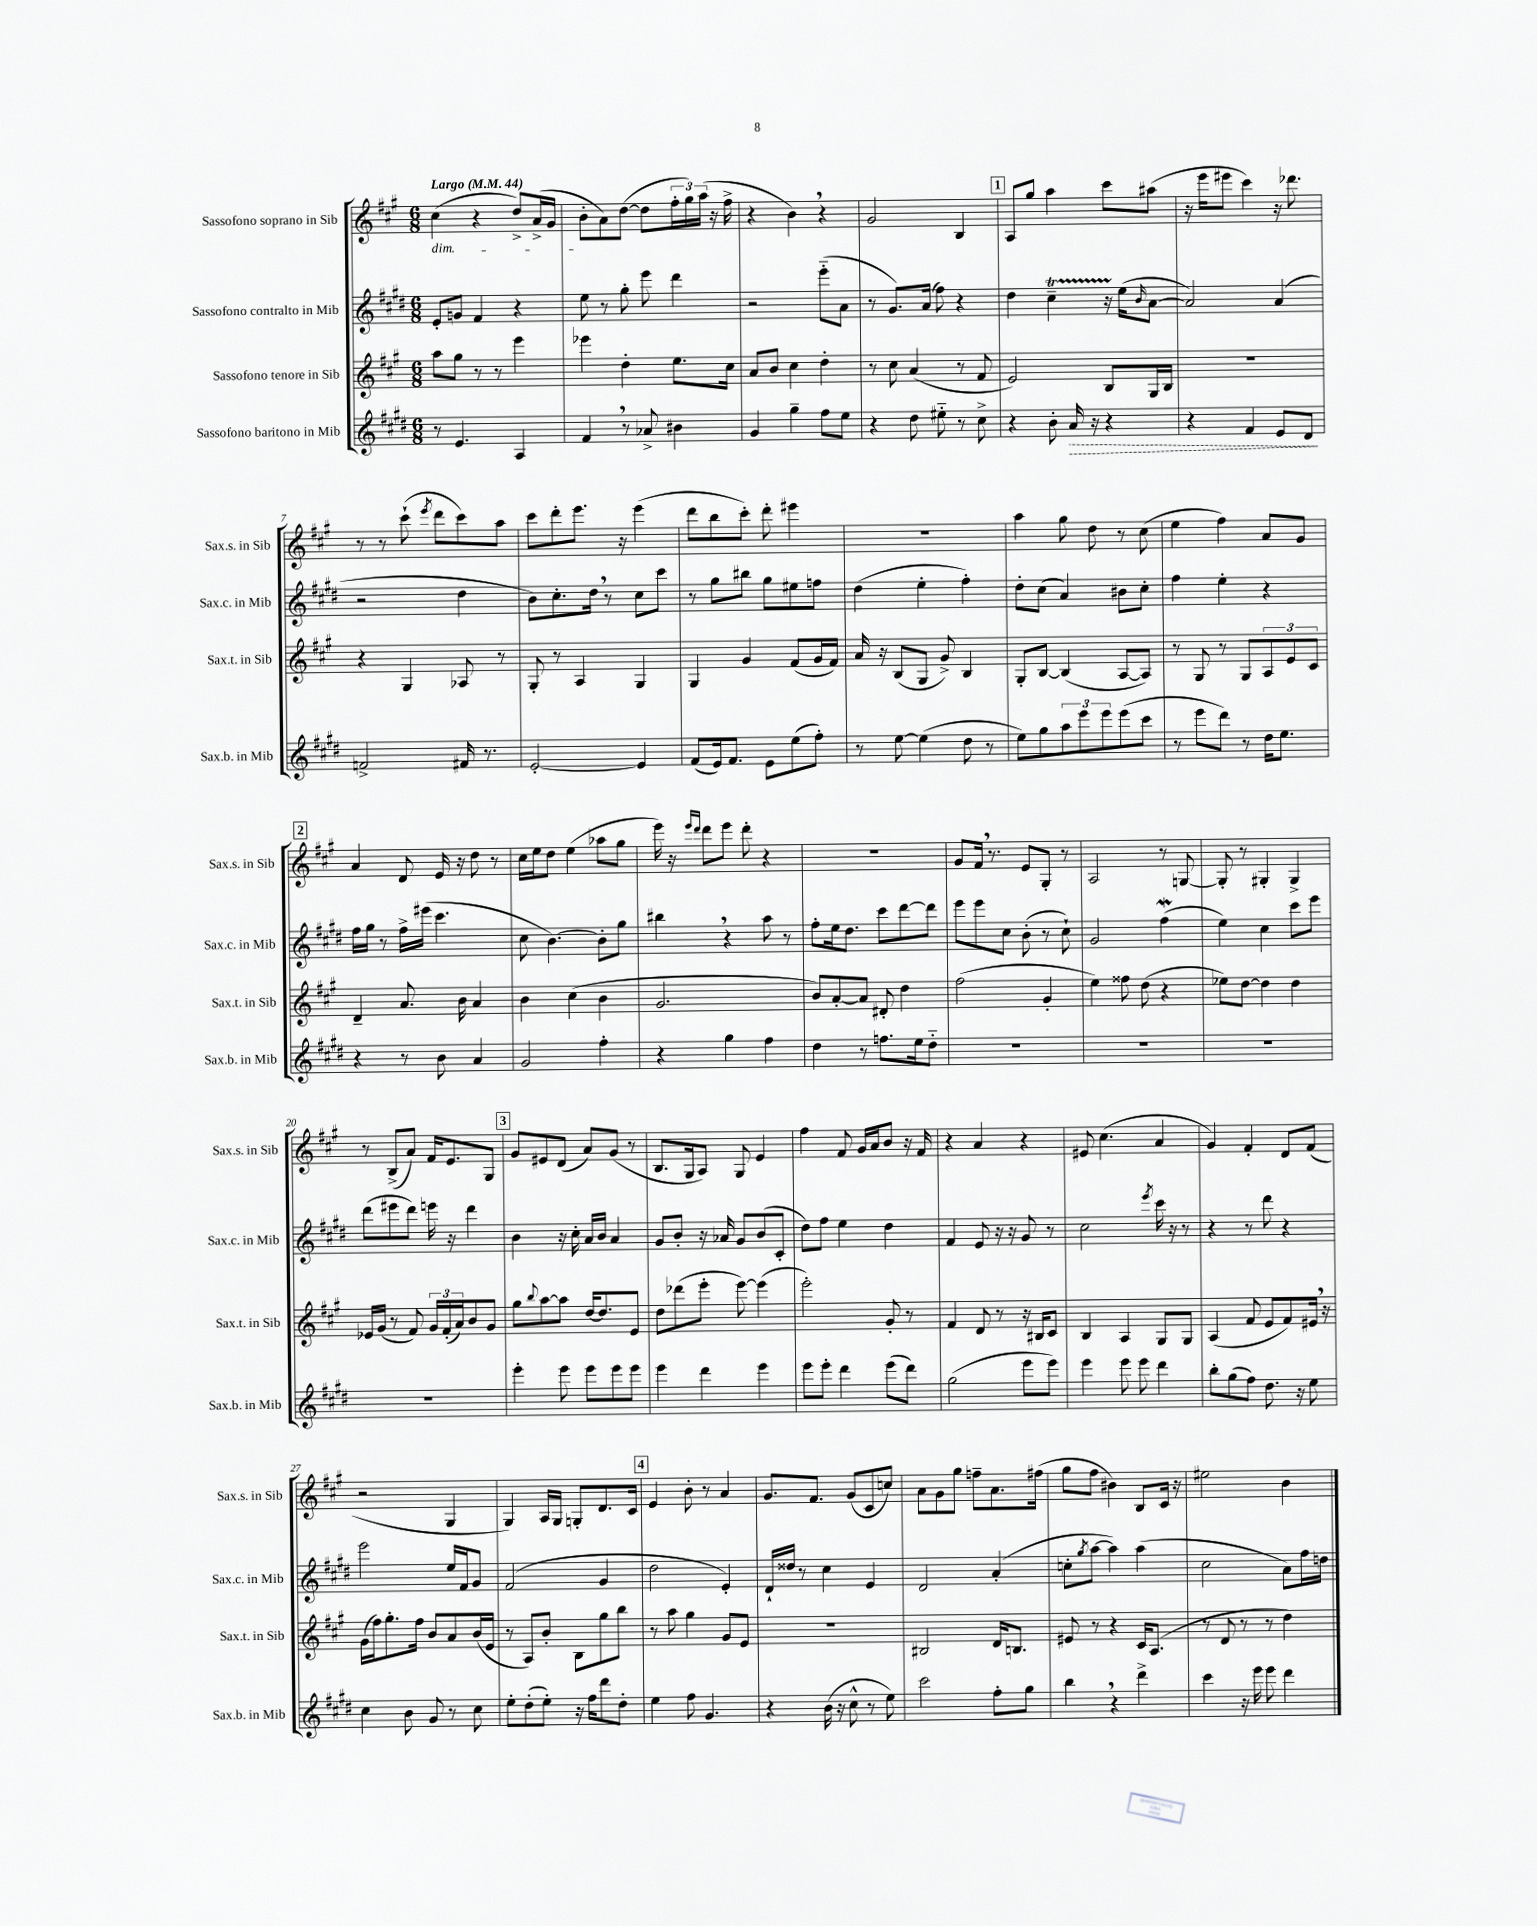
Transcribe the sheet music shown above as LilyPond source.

<<
\new StaffGroup <<
\new Staff = "s0" \with { instrumentName = "Sassofono soprano in Sib" shortInstrumentName = "Sax.s. in Sib" } {
    \clef treble \key a \major \numericTimeSignature \time 6/8 \tempo "Largo" 4 = 44
    cis''4\dim( r4 d''8->) a'16->( gis'16 |
    b'8-.\! a'8) d''8~( d''8 \tuplet 3/2 { fis''16-. gis''16) a''16( } r16 fis''16-> |
    r4 b'4) \breathe r4 |
    gis'2 b4 |
    \mark \markup { \box "1" } a8 gis''8 a''4 cis'''8 ais''8( |
    r16 e'''16 eis'''8 cis'''4) r16 des'''8. |
    r8 r8 cis'''8-!( \acciaccatura { e'''8 } d'''8 cis'''8) a''8 |
    cis'''8 d'''8-. e'''8. r16 e'''4( |
    d'''8 b''8 cis'''8-.) d'''8-. eis'''4 |
    R2. |
    a''4 gis''8 d''8 r8 cis''8( |
    e''4 fis''4) a'8 gis'8 |
    \mark \markup { \box "2" } a'4 d'8 e'16 r16 d''8 r8 |
    cis''16 e''16 d''8 e''4( aes''8 gis''8 |
    e'''16) r16 \grace { e'''16 d'''16 } d'''8 e'''8 d'''8-. r4 |
    R2. |
    gis'8 fis'16 \breathe r8. e'8 gis8-. r8 |
    a2 r8 g8~ |
    g8-. r8 gis4-. gis4-> |
    r8 b8->( a'8) fis'16 e'8. gis8 |
    \mark \markup { \box "3" } gis'8 eis'8 d'8( a'8) gis'8( r8 |
    b8. gis16 a8) gis8 e'4 |
    fis''4 fis'8 gis'16 a'16 b'8 r16 fis'16 |
    r4 a'4 r4 |
    eis'8 cis''4.( a'4 |
    gis'4) fis'4-. d'8 fis'8( |
    r2 gis4 |
    gis4) a16 gis16 g8-. d'8. cis'16 |
    \mark \markup { \box "4" } e'4 b'8-. r8 a'4 |
    gis'8. fis'8. gis'8( cis'8 c''8) |
    a'8 gis'8 gis''8 f''8-- a'8. fis''16( |
    gis''8 fis''8 bis'4) b8 cis'16 r16 |
    eis''2 b'4 \bar "|." |
}
\new Staff = "s1" \with { instrumentName = "Sassofono contralto in Mib" shortInstrumentName = "Sax.c. in Mib" } {
    \clef treble \key e \major \numericTimeSignature \time 6/8
    e'8-. g'8 fis'4 r4 |
    e''8 r8 gis''8-. e'''8 dis'''4 |
    r2 e'''8-_( a'8 |
    r8 gis'8.) a'16( fis''8) r4 |
    \mark \markup { \box "1" } dis''4 cis''4--\startTrillSpan r16 e''16\stopTrillSpan( \grace { b'16 } a'8~ |
    a'2) a'4( |
    r2 dis''4 |
    b'8) cis''8.-. dis''16 \breathe r8 cis''8 cis'''8 |
    r8 gis''8 bis''8 gis''8 eis''8 f''8 |
    dis''4( e''4-. fis''4-.) |
    dis''8-. cis''8( a'4) bis'8 cis''8-. |
    fis''4 e''4-. r4 |
    \mark \markup { \box "2" } fis''16 gis''16 r8 fis''16-> eis'''16( cis'''4. |
    cis''8 b'4.~) b'8-. gis''8 |
    bis''4 \breathe r4 a''8 r8 |
    fis''8-. e''16 dis''8. cis'''8 dis'''8~ dis'''8 |
    e'''8 e'''8 cis''8 b'8-.( r8 cis''8-!) |
    gis'2 fis''4\mordent( |
    e''4) cis''4 cis'''8 e'''8 |
    dis'''8( eis'''8 dis'''8) e'''16 r16 dis'''4 |
    \mark \markup { \box "3" } b'4 r16 cis''16-. a'16 b'16 a'4 |
    gis'8 b'8-. r16 aes'16 gis'8 b'8( cis'8-. |
    dis''8) fis''8 e''4 dis''4 |
    fis'4 e'8 r16 r16 gis'8 r8 |
    cis''2 \acciaccatura { e'''8 } cis'''16 r16 r8 |
    r4 r8 dis'''8 r4 |
    e'''2 e''16 fis'16 gis'8 |
    fis'2( gis'4 |
    \mark \markup { \box "4" } dis''2 e'4-.) |
    dis'16-! disis''16 r8 cis''4 e'4 |
    dis'2 a'4-.( |
    c''8-. \acciaccatura { gis''8 } a''8~ a''4) a''4( |
    cis''2 a'8) fis''16 d''16 \bar "|." |
}
\new Staff = "s2" \with { instrumentName = "Sassofono tenore in Sib" shortInstrumentName = "Sax.t. in Sib" } {
    \clef treble \key a \major \numericTimeSignature \time 6/8
    a''8 gis''8 r8 r8 e'''4 |
    ees'''4 d''4-. e''8. cis''16 |
    a'8 b'8 cis''4 d''4-. |
    r8 cis''8 a'4( r8 fis'8 |
    \mark \markup { \box "1" } e'2) b8 gis16 b16 |
    R2. |
    r4 gis4 aes8 r8 |
    gis8-. r8 a4 gis4 |
    gis4 gis'4 fis'8( gis'16 fis'16) |
    a'16 r16 b8( gis8 gis'8->) b4 |
    gis8-. b8~ b4( a8~ a8) |
    r8 gis8 r8 gis8 \tuplet 3/2 { a8 e'8 cis'8 } |
    \mark \markup { \box "2" } d'4-- a'8. b'16 a'4 |
    b'4 cis''4( b'4 |
    gis'2. |
    b'8) a'8~-. a'8 dis'8-. d''4 |
    fis''2( gis'4-. |
    e''4) fisis''8 d''8( r4 |
    ees''8) d''8~ d''4 d''4 |
    ees'16 gis'16( r8 fis'8) \tuplet 3/2 { gis'16 fis'16-.( a'16) } b'8 gis'8 |
    \mark \markup { \box "3" } gis''8 \appoggiatura { b''8 } a''8~ a''8 d''16~ d''8. e'8 |
    d''8 des'''8( e'''8-. e'''8~) e'''4( |
    e'''2-.) gis'8-. r8 |
    fis'4 d'8 r8 r16 bis16 cis'8 |
    b4 a4 gis8 gis8 |
    a4( fis'8 e'8 fis'8) eis'16 \breathe r16 |
    gis'16( fis''16) gis''8.-. fis''16 b'8 a'8 b'16( e'16 |
    r8 a8) b'8-. b8 gis''8 b''8 |
    \mark \markup { \box "4" } r8 a''8 gis''4 gis'8 e'8 |
    R2. |
    bis2 d'16 b8. |
    eis'8 r8 r4 cis'16 a8.( |
    r8 d'8 r8 r8 d''4) \bar "|." |
}
\new Staff = "s3" \with { instrumentName = "Sassofono baritono in Mib" shortInstrumentName = "Sax.b. in Mib" } {
    \clef treble \key e \major \numericTimeSignature \time 6/8
    r8 e'4. a4 |
    fis'4 \breathe r8 aes'8-> bis'4 |
    gis'4 gis''4-- fis''8 e''8 |
    r4 dis''8 eis''8-_ r8 cis''8-> |
    \mark \markup { \box "1" } r4 b'8-. \once \override Hairpin.style = #'dashed-line a'16\> r16 r4 |
    r4 fis'4 e'8 dis'8\! |
    f'2-> fis'16 r8. |
    e'2~-. e'4 |
    fis'8( e'16) fis'8. e'8 e''8( fis''8-.) |
    r8 e''8~ e''4( dis''8 r8 |
    e''8) gis''8 \tuplet 3/2 { a''8 e'''8 e'''8 } e'''8( cis'''8 |
    r8 e'''8 dis'''8) r8 dis''16 e''8. |
    \mark \markup { \box "2" } r4 r8 b'8 a'4 |
    gis'2 fis''4-. |
    r4 gis''4 fis''4 |
    dis''4 r8 f''8. e''16 dis''8-_ |
    R2. |
    R2. |
    R2. |
    R2. |
    \mark \markup { \box "3" } e'''4-. e'''8 e'''8 e'''8 e'''8 |
    e'''4 dis'''4 e'''4 |
    e'''8 e'''8-. dis'''4 e'''8( dis'''8) |
    gis''2( e'''8 e'''8) |
    e'''4 e'''8 e'''8 dis'''4 |
    b''8-. gis''8( fis''8) dis''8. r16 e''8 |
    cis''4 b'8 gis'8 r8 cis''8 |
    e''8-. dis''8-.( e''8-.) r16 fis''16 dis'''8 dis''8-. |
    \mark \markup { \box "4" } e''4 fis''8 gis'4. |
    r4 b'16( r16 cis''8-^ r8 e''8) |
    cis'''2 fis''8-. gis''8 |
    b''4 \breathe r4 dis'''4-> |
    cis'''4 r16 e'''16 e'''8 dis'''4 \bar "|." |
}
>>
>>
